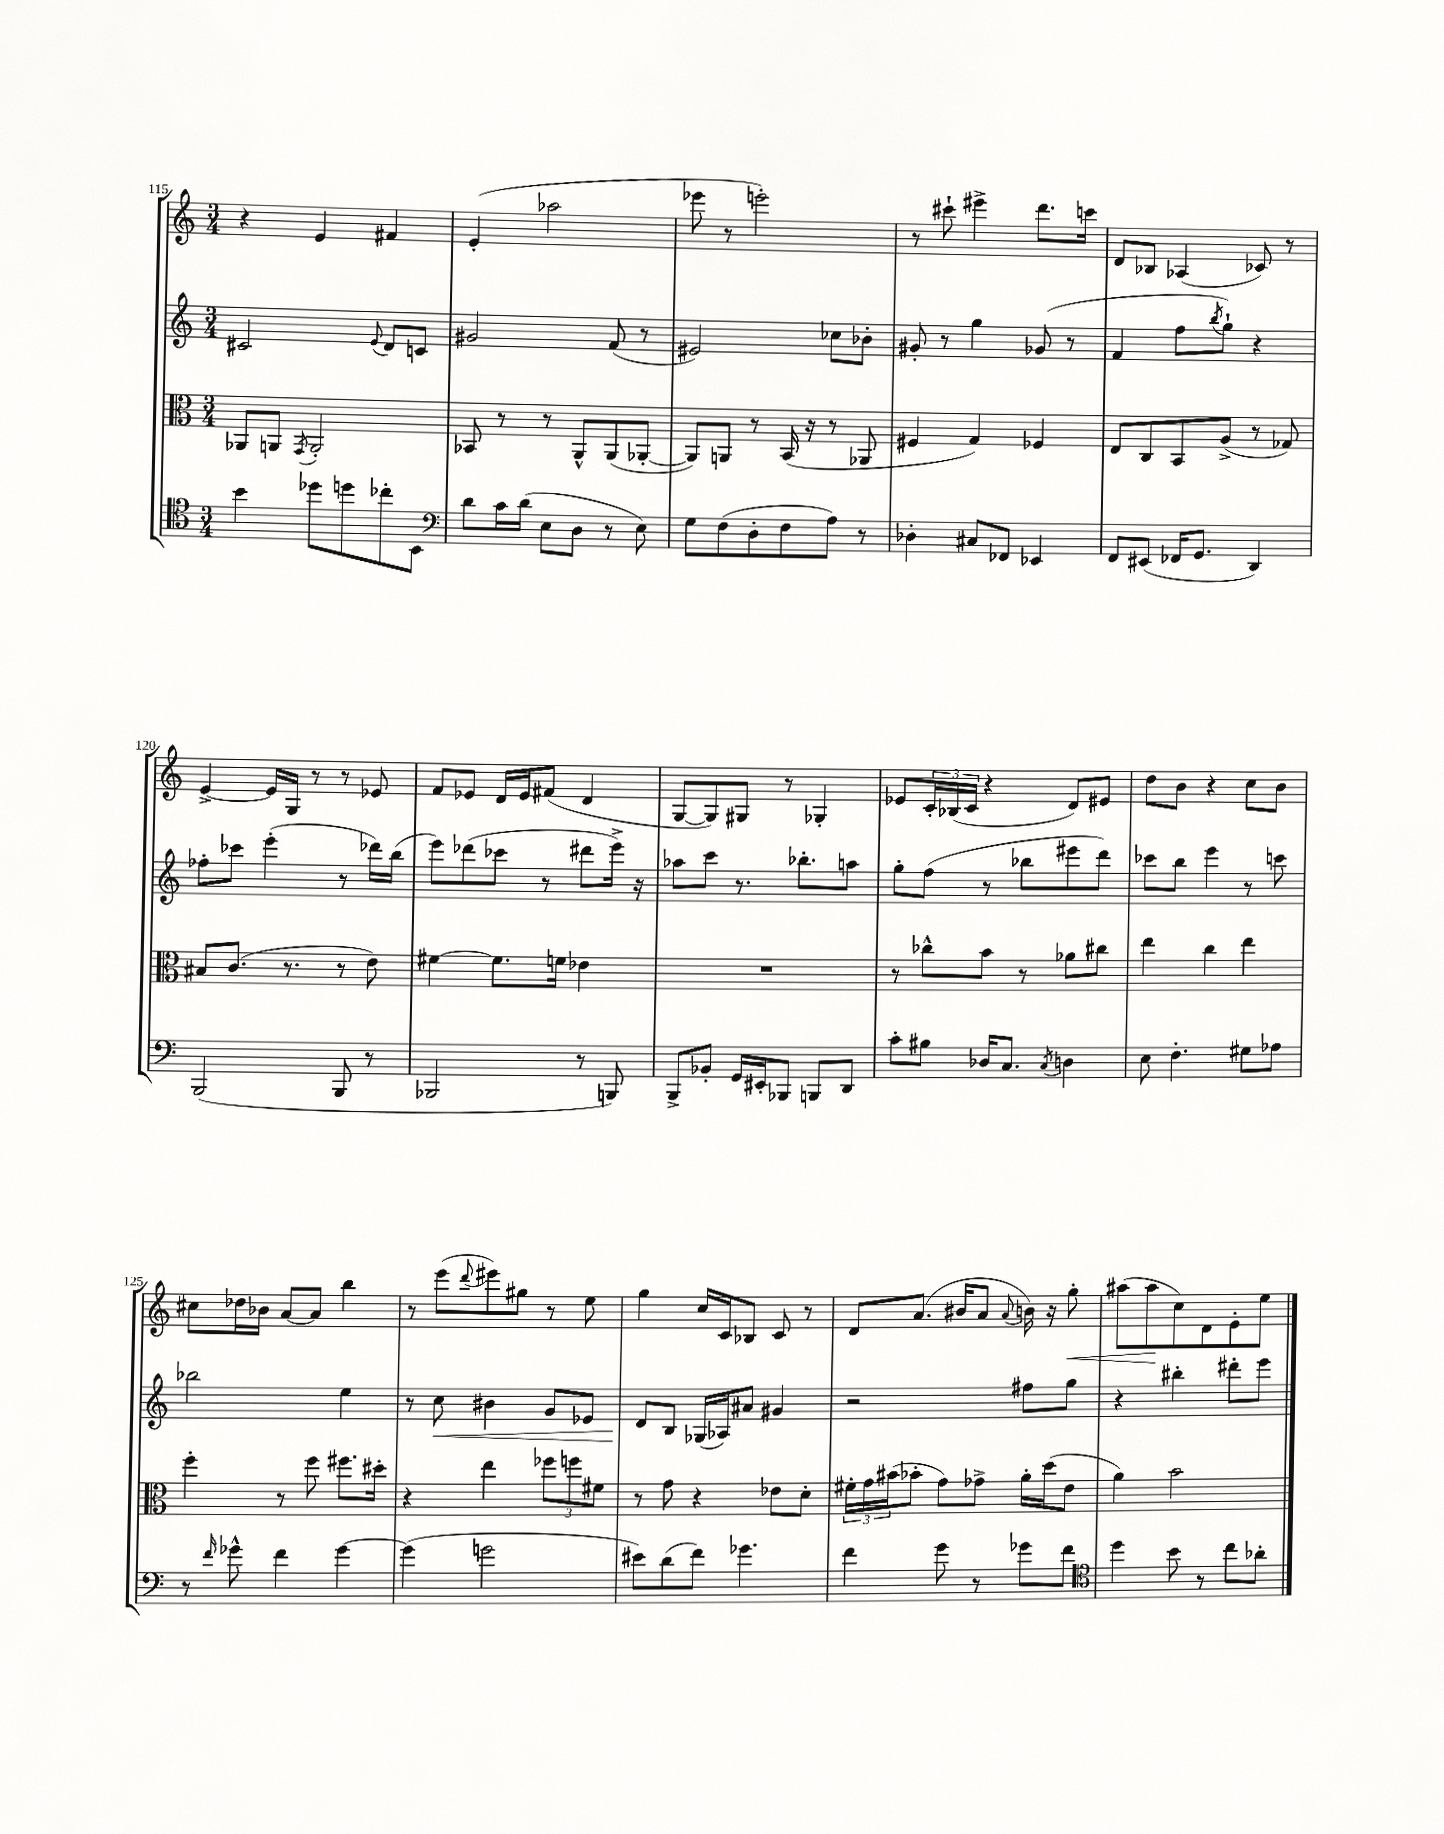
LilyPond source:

<<
\new StaffGroup <<
\new Staff = "s0" {
    \clef treble \key c \major \numericTimeSignature \time 3/4
    r4 e'4 fis'4 |
    e'4-.( aes''2 |
    ees'''8 r8 e'''2-.) |
    r8 cis'''8-! eis'''4-> d'''8. c'''16 |
    d'8 bes8 aes4( ces'8) r8 |
    e'4~-> e'16 g16 r8 r8 ees'8 |
    f'8 ees'8 d'16 ees'16 fis'8( d'4 |
    g8~ g8) gis8 r8 ges4-. |
    ees'8 \tuplet 3/2 { c'16-. bes16( c'16 } r4 d'8) eis'8 |
    d''8 b'8 r4 c''8 b'8 |
    cis''8 des''16 bes'16 a'8~ a'8 b''4 |
    r8 e'''8( \appoggiatura { d'''8 } eis'''8) gis''8 r8 e''8 |
    g''4 c''16 c'16 bes8 c'8 r8 |
    d'8 a'8.( bis'16 a'8 \appoggiatura { a'8 } b'16) r16 g''8-.\< |
    ais''8( ais''8\! c''8) d'8 e'8-. e''8 \bar "|." |
}
\new Staff = "s1" {
    \clef treble \key c \major \numericTimeSignature \time 3/4
    cis'2 \appoggiatura { e'8 } d'8 c'8 |
    gis'2 f'8( r8 |
    eis'2) ces''8 bes'8-. |
    gis'8-. r8 g''4 ges'8( r8 |
    f'4 f''8 \acciaccatura { b''8 } g''8-!) r4 |
    fes''8-. ces'''8 e'''4-.( r8 des'''16) b''16( |
    e'''8) des'''8( ces'''8 r8 dis'''8 e'''16->) r16 |
    aes''8 c'''8 r8. bes''8.-. a''8 |
    g''8-. f''8( r8 bes''8 eis'''8 d'''8) |
    ces'''8 b''8 e'''4 r8 c'''8 |
    bes''2 e''4 |
    r8 c''8\< bis'4 g'8 ees'8 |
    d'8\! b8 ges16( aes16) ais'8 gis'4 |
    r2 fis''8 g''8 |
    r4 bis''4-. dis'''8-. e'''8 \bar "|." |
}
\new Staff = "s2" {
    \clef alto \key c \major \numericTimeSignature \time 3/4
    aes,8 a,8 \acciaccatura { g,8 } a,2-. |
    bes,8 r8 r8 a,8-^ a,8( aes,8~-. |
    aes,8) a,8 r8 b,16( r16 r8 aes,8 |
    fis4 g4) fes4 |
    e8 c8 b,8 a8->( r8 ges8) |
    bis8 c'8.( r8. r8 e'8) |
    fis'4~ fis'8. f'16 ees'4 |
    R2. |
    r8 ces''8-^ b'8 r8 aes'8 cis''8 |
    e''4 c''4 e''4 |
    f''4-. r8 f''8 fis''8. dis''16-. |
    r4 e''4 \tuplet 3/2 { fes''8 f''8 fis'8 } |
    r8 g'8 r4 ees'8 d'8-. |
    \tuplet 3/2 { fis'16-. g'16 bis'16( } bes'8-. g'8) ges'8-> a'16-. d''16( e'8 |
    a'4) b'2 \bar "|." |
}
\new Staff = "s3" {
    \clef tenor \key c \major \numericTimeSignature \time 3/4
    b'4 des''8 d''8 ces''8-. b,8 |
    \clef bass d'8 c'16 d'16( e8 d8 r8 e8) |
    g8 f8( d8-. f8 a8) r8 |
    des4-. cis8 fes,8 ees,4 |
    f,8 eis,8( fes,16 g,8. d,4) |
    b,,2( b,,8 r8 |
    bes,,2 r8 b,,8) |
    b,,8-> bes,8-. g,16 eis,16-. bes,,8 b,,8 d,8 |
    c'8-. bis8 des16 c8. \acciaccatura { c8 } d4 |
    e8 f4.-. gis8 aes8 |
    r8 \grace { f'16 } ges'8-^ f'4 ges'4~ |
    ges'4( g'2 |
    eis'8) d'8( f'8) ges'4. |
    f'4 g'8 r8 ges'8 f'8 |
    \clef tenor d''4 b'8 r8 c''8 aes'8-. \bar "|." |
}
>>
>>
\layout { \context { \Score currentBarNumber = #115 } }
